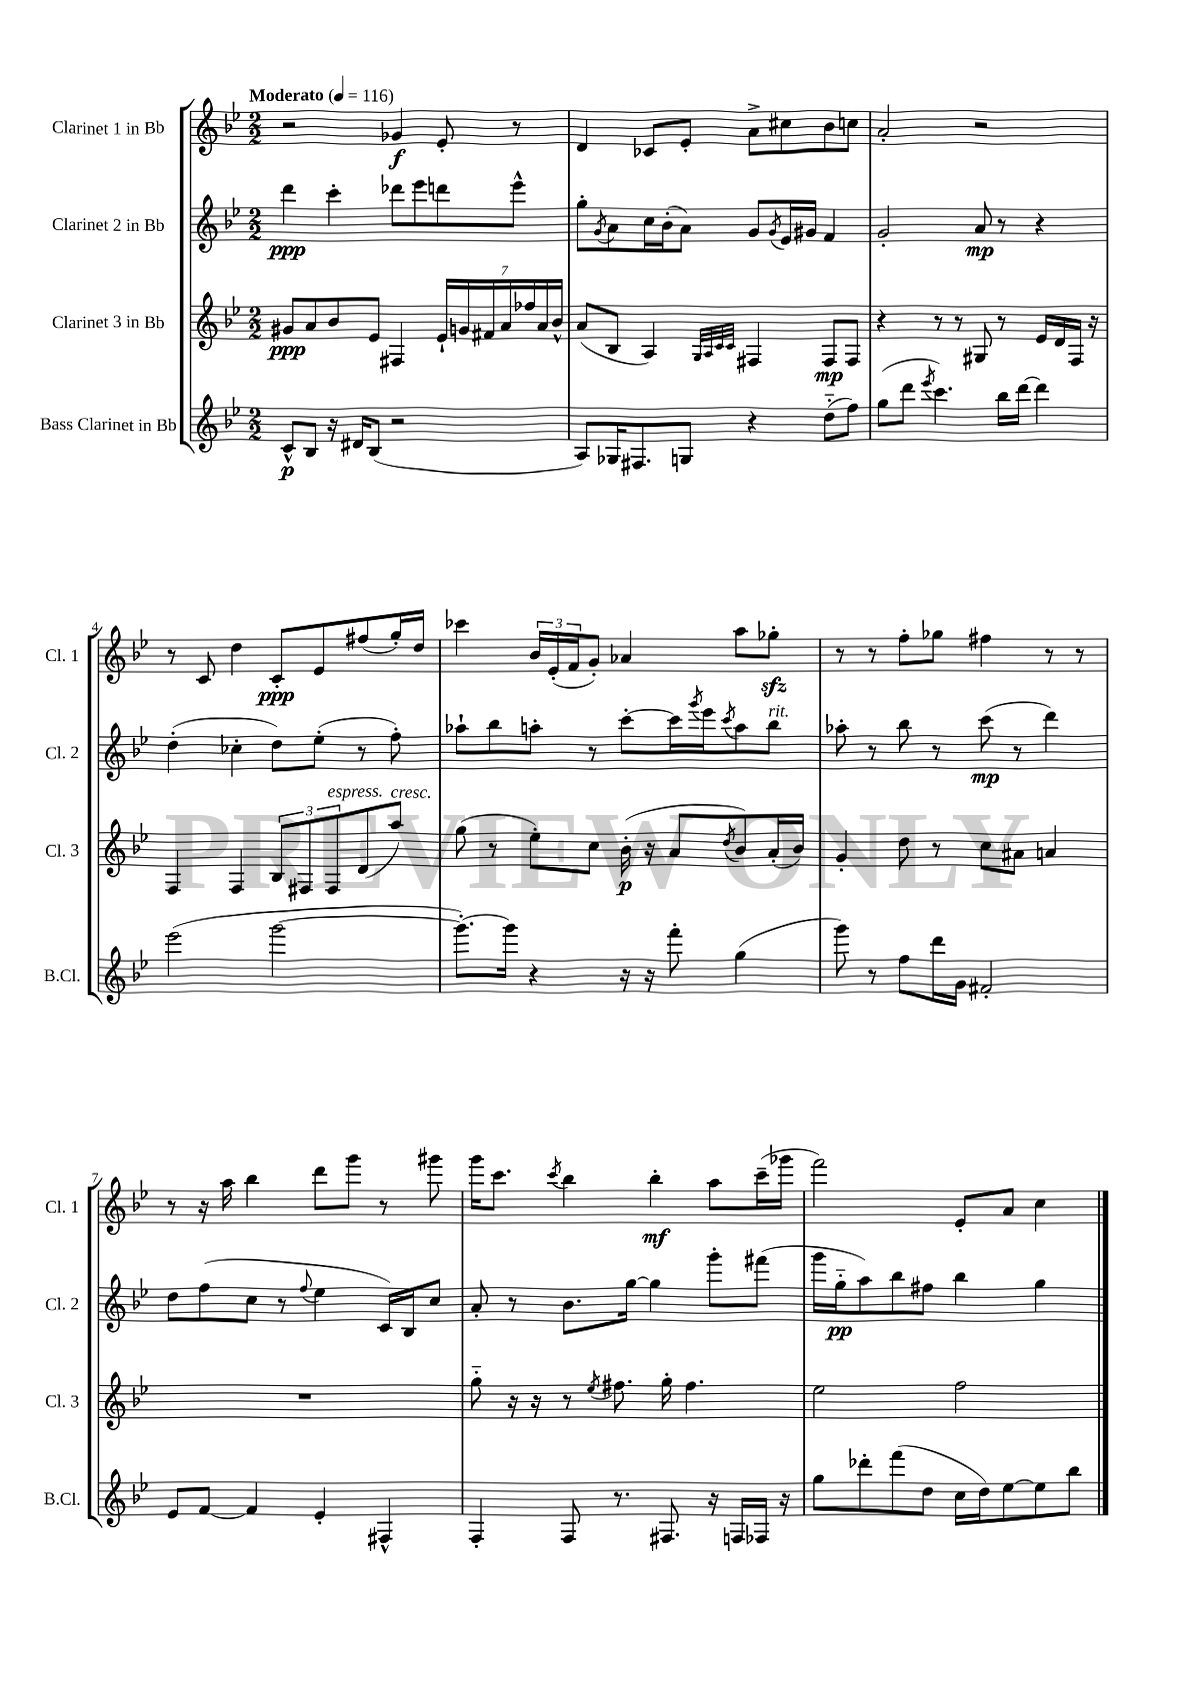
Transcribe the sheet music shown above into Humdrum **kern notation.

**kern	**kern	**kern	**kern
*staff4	*staff3	*staff2	*staff1
*clefG2	*clefG2	*clefG2	*clefG2
*k[b-e-]	*k[b-e-]	*k[b-e-]	*k[b-e-]
*M2/2	*M2/2	*M2/2	*M2/2
*MM116	*MM116	*MM116	*MM116
8c^^	8g#	4ddd	2r
8B-	8a	.	.
16r	8b-	4ccc'	.
16d#	.	.	.
(8B-	8e-	.	.
2r	4F#	8ddd-	4g-
.	.	8eee-	.
.	28e-`	8ddd	8e-'
.	28g	.	.
.	28f#	.	.
.	28a	.	.
.	.	8eee-^^	8r
.	28ff-	.	.
.	28a	.	.
.	28b-^^	.	.
=	=	=	=
8A)	(8a	8gg'	4d
.	.	8qg	.
16G-	8B-	8a	.
8.F#	.	.	.
.	4A)	16cc	8c-
.	.	(16b-'	.
8G	.	8a)	8e-'
.	32qqG	.	.
.	32qqA	.	.
.	32qqc	.	.
.	32qqc	.	.
4r	4F#	8g	8a^
.	.	8qg	.
.	.	16e-	8cc#
.	.	16g#	.
(8dd'~	8F#	4f	8b-
8ff)	8F#	.	8cc
=	=	=	=
(8gg	4r	2g'	2a'
8ddd	.	.	.
8qeee-	.	.	.
4.ccc)	8r	.	.
.	8r	.	.
.	8G#	8a	2r
16bb-	8r	8r	.
[16ddd	.	.	.
4ddd]	16e-	4r	.
.	16d	.	.
.	16F	.	.
.	16r	.	.
=	=	=	=
(2eee-	4F	(4dd'	8r
.	.	.	8c
.	4F	4cc-'	4dd
[2ggg	12B-	8dd)	8c'
.	12F#	.	.
.	.	(8ee-'	8e-
.	12F#	.	.
.	(8d	8r	(8ff#
.	8aa)	8ff')	16gg')
.	.	.	16dd
=	=	=	=
8.ggg'_)	(8gg	8aa-`	4ccc-
.	8r	8bb-	.
16ggg]	.	.	.
4r	8ee-')	8aa'	24b-
.	.	.	(24e-'
.	.	.	24f
.	8cc	8r	8g')
16r	(16b-'	[8ccc'	4a-
16r	16r	.	.
8fff'	8a	16ccc]	.
.	.	8qggg	.
.	.	16eee-	.
.	8qdd	8qccc	.
(4gg	8b-)	8aa	8aa
.	(16a'	8bb-	8gg-'
.	16b-)	.	.
=	=	=	=
8ggg)	4g'	8aa-'	8r
8r	.	8r	8r
8ff	8dd	8bb-	8ff'
16ddd	8r	8r	8gg-
16g	.	.	.
2f#'	8cc	(8ccc	4ff#
.	8a#	8r	.
.	4a	4ddd)	8r
.	.	.	8r
=	=	=	=
8e-	1r	8dd	8r
[8f	.	(8ff	16r
.	.	.	16aa
4f]	.	8cc	4bb-
.	.	8r	.
.	.	8qqff	.
4e-'	.	4ee-	8ddd
.	.	.	8ggg
4F#^^	.	16c)	8r
.	.	16B-	.
.	.	8cc	8ggg#
=	=	=	=
4F'	8gg'~	8a'	16ggg
.	.	.	8.ccc
.	16r	8r	.
.	16r	.	.
.	.	.	8qccc
8F	8r	8.b-	4bb-
.	8qee-	.	.
8.r	8.ff#	.	.
.	.	[16gg	.
.	.	4gg]	4bb-'
8.F#	16gg'	.	.
.	4.ff#	.	.
16r	.	8ggg'	8aa
16F	.	.	.
16F-	.	(8fff#	(16ccc~
16r	.	.	16ggg-
=	=	=	=
8gg	2ee-	16ggg	2fff)
.	.	16gg'~	.
8ddd-'	.	8aa)	.
(8fff	.	8bb-	.
8dd	.	8ff#	.
16cc	2ff	4bb-	8e-'
16dd)	.	.	.
[8ee-	.	.	8a
8ee-]	.	4gg	4cc
8bb-	.	.	.
==	==	==	==
*-	*-	*-	*-
